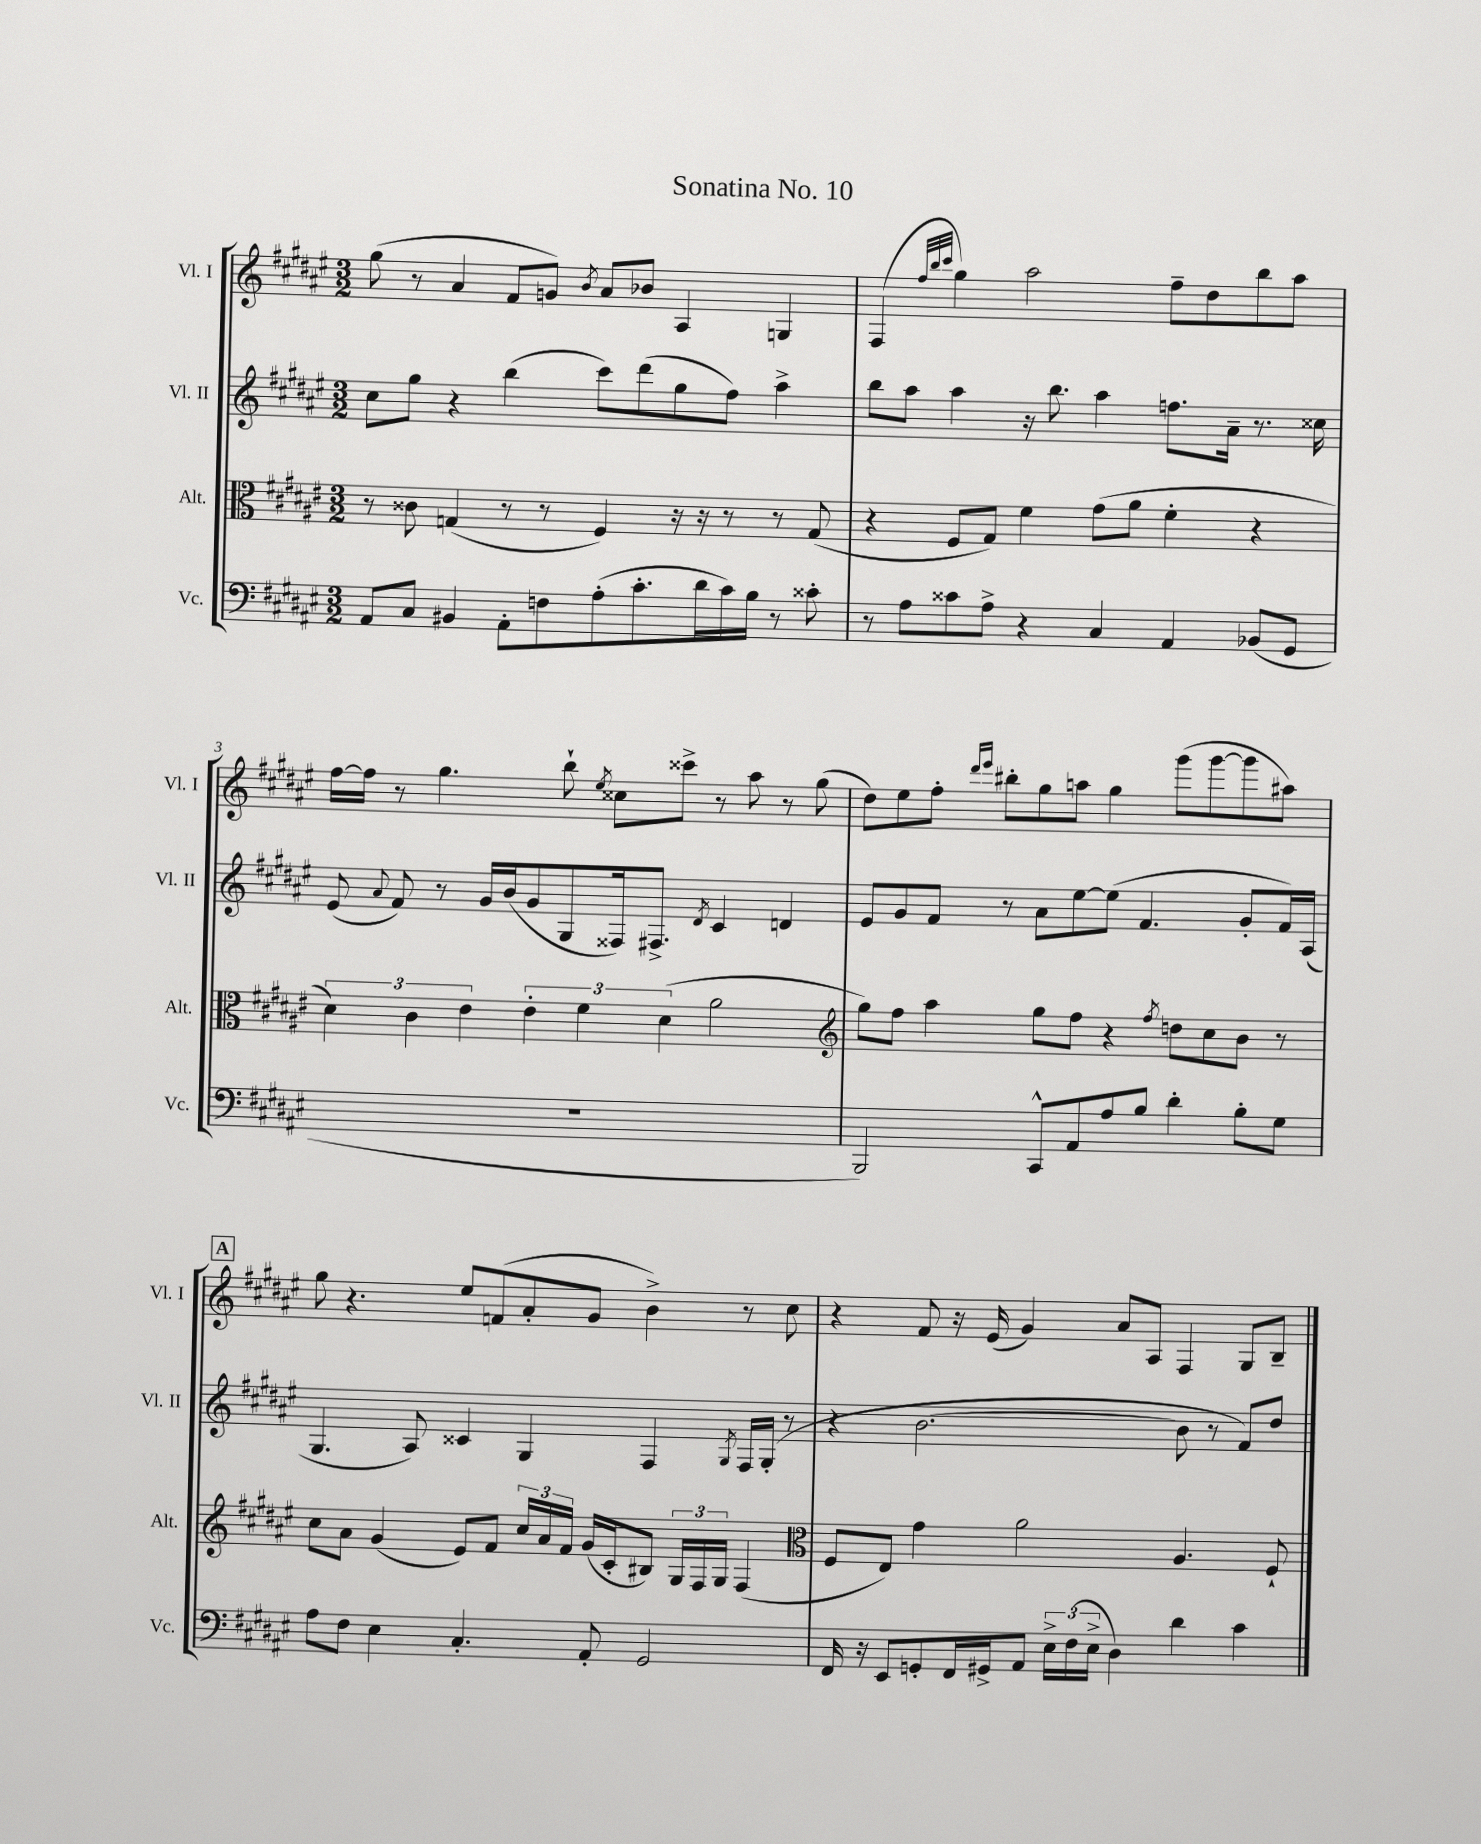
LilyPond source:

\header { title = "Sonatina No. 10" }
<<
\new StaffGroup <<
\new Staff = "s0" \with { instrumentName = "Vl. I" shortInstrumentName = "Vl. I" } {
    \clef treble \key fis \major \numericTimeSignature \time 3/2
    \autoBeamOff gis''8( r8 ais'4 fis'8[ g'8]) \acciaccatura { b'8 } ais'8[ bes'8] ais4 g4 |
    fis4( \grace { fis''32[ b''32 cis'''32] } gis''4) ais''2 fis''8[-- dis''8 b''8 ais''8] |
    fis''16[~ fis''16] r8 gis''4. b''8-! \acciaccatura { eis''8 } cisis''8[ cisis'''8]-> r8 ais''8 r8 gis''8( |
    dis''8[) eis''8 fis''8]-. \grace { dis'''16[ eis'''16] } bis''8[-. gis''8 a''8] gis''4 gis'''8[( gis'''8~ gis'''8 ais''8]) |
    \mark \markup { \box "A" } gis''8 r4. eis''8[ f'8( ais'8-. gis'8] b'4->) r8 cis''8 |
    r4 fis'8 r16 eis'16( gis'4) ais'8[ ais8] fis4 gis8[ b8]-- \bar "|." |
}
\new Staff = "s1" \with { instrumentName = "Vl. II" shortInstrumentName = "Vl. II" } {
    \clef treble \key fis \major \numericTimeSignature \time 3/2
    \autoBeamOff cis''8[ gis''8] r4 b''4( cis'''8[) dis'''8( gis''8 fis''8]) ais''4-> |
    b''8[ ais''8] ais''4 r16 b''8. ais''4 f''8.[ ais'16]-- r8. cisis''16 |
    eis'8( \appoggiatura { ais'8 } fis'8) r8 gis'16[ b'16( gis'8 gis8 fisis16) fis8.]-> \acciaccatura { dis'8 } cis'4 d'4 |
    eis'8[ gis'8 fis'8] r8 ais'8[ eis''8~ eis''8]( fis'4. gis'8[-. fis'16) ais16]( |
    \mark \markup { \box "A" } gis4. ais8) cisis'4 gis4 fis4 \acciaccatura { gis8 } fis16[ gis16]-.( r8 |
    r4 b'2.~ b'8 r8 fis'8[) dis''8] \bar "|." |
}
\new Staff = "s2" \with { instrumentName = "Alt." shortInstrumentName = "Alt." } {
    \clef alto \key fis \major \numericTimeSignature \time 3/2
    \autoBeamOff r8 cisis'8 g4( r8 r8 fis4) r16 r16 r8 r8 g8( |
    r4 fis8[ gis8]) fis'4 gis'8[( ais'8] fis'4-. r4 |
    \tuplet 3/2 { dis'4) cis'4 eis'4 } \tuplet 3/2 { eis'4-. fis'4 dis'4( } ais'2 |
    \clef treble gis''8[) fis''8] ais''4 gis''8[ fis''8] r4 \acciaccatura { fis''8 } d''8[ cis''8 b'8] r8 |
    \mark \markup { \box "A" } cis''8[ ais'8] gis'4( eis'8[) fis'8] \tuplet 3/2 { cis''16[ ais'16 fis'16] } gis'16[( cis'16-. bis8]) \tuplet 3/2 { gis16[ fis16 gis16] } fis4( |
    \clef alto fis8[ eis8]) gis'4 ais'2 ais4. fis8-! \bar "|." |
}
\new Staff = "s3" \with { instrumentName = "Vc." shortInstrumentName = "Vc." } {
    \clef bass \key fis \major \numericTimeSignature \time 3/2
    \autoBeamOff ais,8[ cis8] bis,4 ais,8[-. f8 ais8-.( cis'8.-. dis'16 cis'16) b16] r8 cisis'8-. |
    r8 ais8[ cisis'8 ais8]-> r4 cis4 ais,4 bes,8[( gis,8] |
    R1. |
    b,,2) cis,8[-^ ais,8 ais8 b8] dis'4-. b8[-. gis8] |
    \mark \markup { \box "A" } ais8[ fis8] eis4 cis4.-. ais,8-. gis,2 |
    fis,16 r16 eis,8[ g,8-. fis,16 gis,16-> ais,8] \tuplet 3/2 { eis16[-> fis16( eis16]-> } dis4) dis'4 cis'4 \bar "|." |
}
>>
>>
